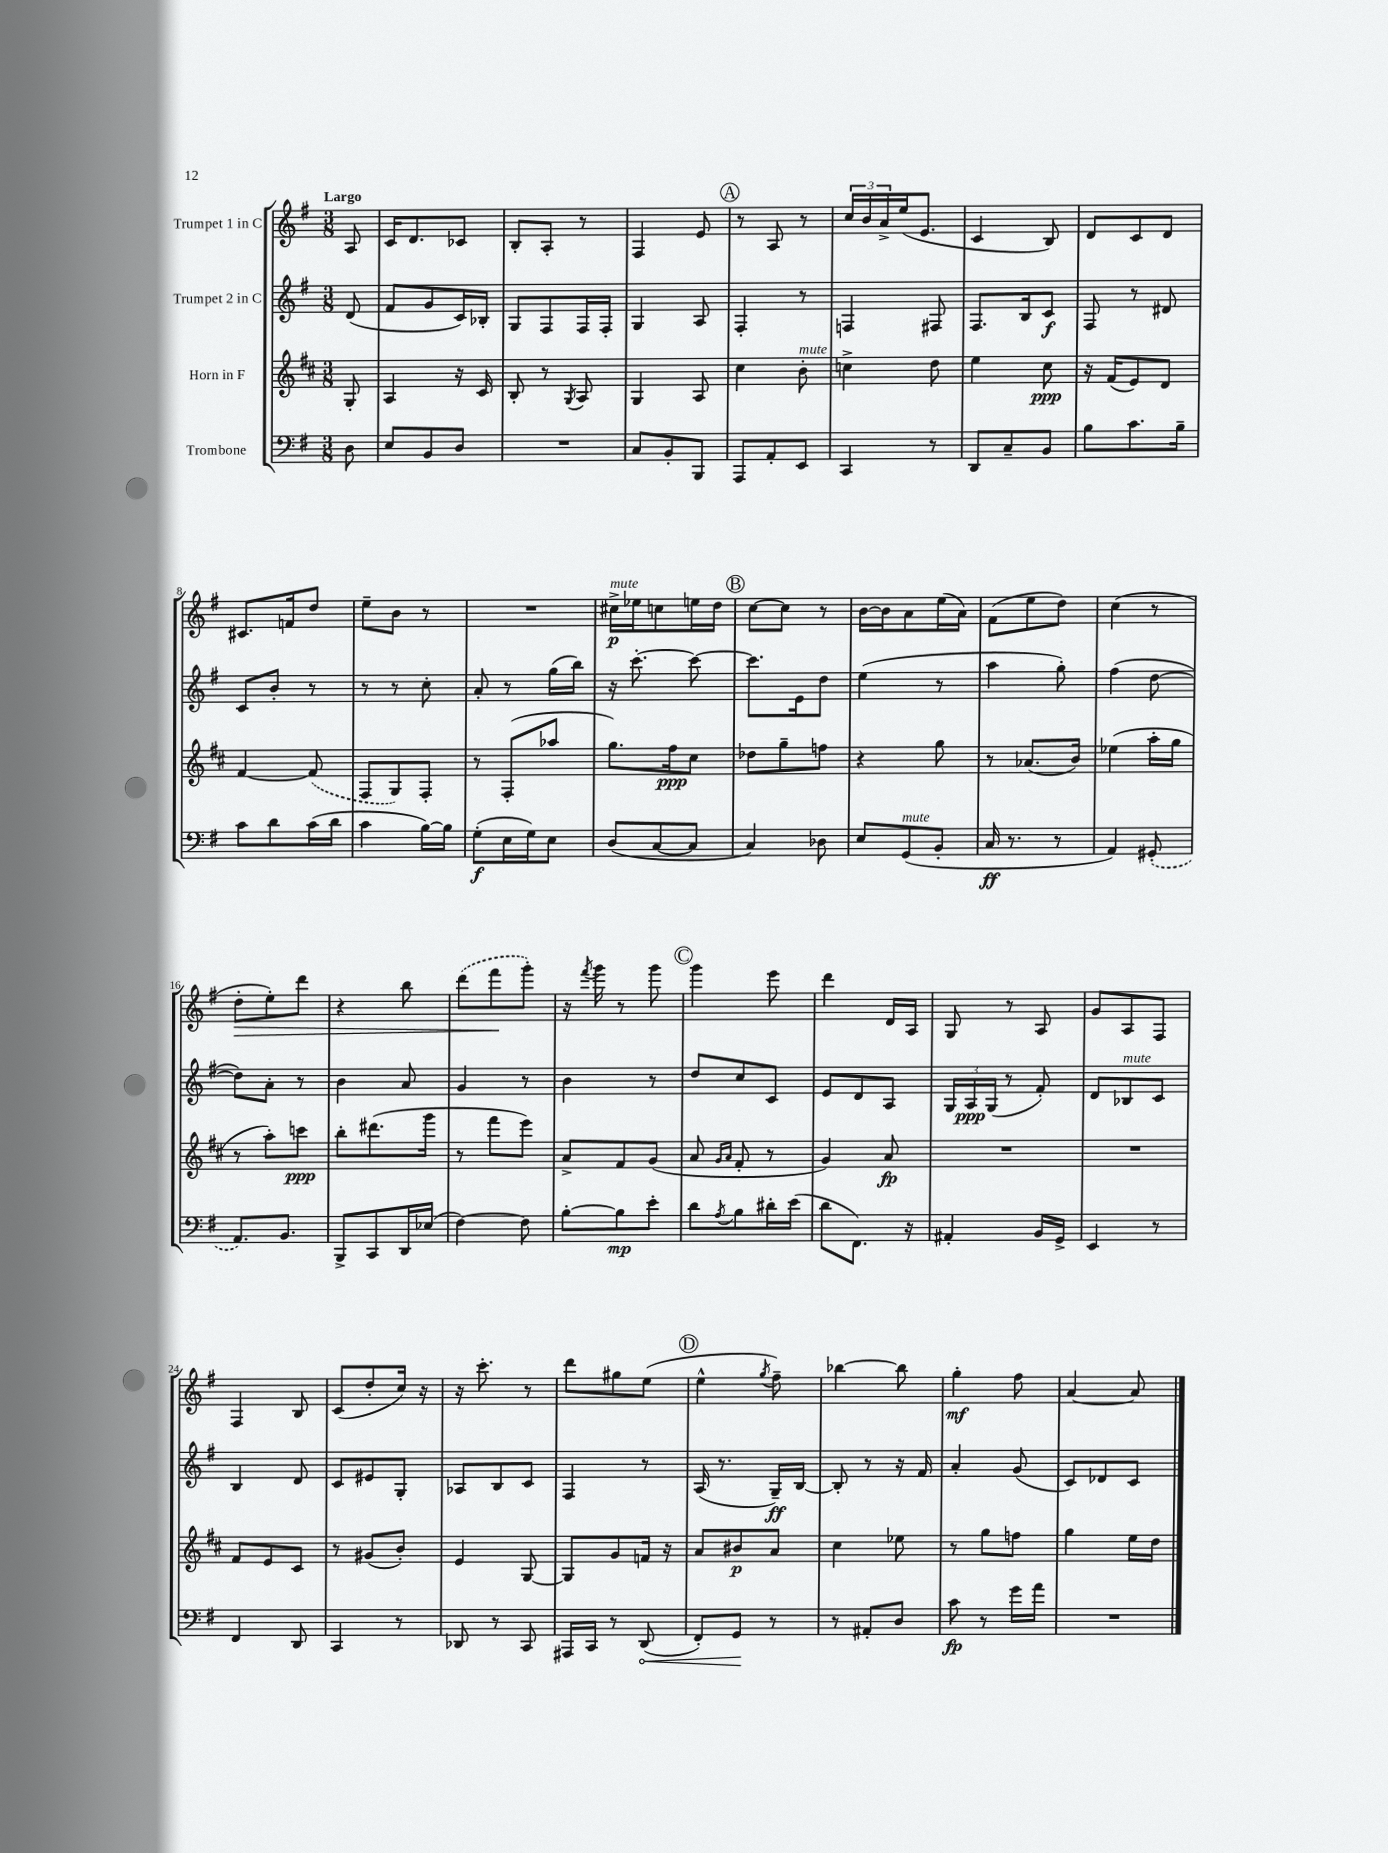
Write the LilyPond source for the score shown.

<<
\new StaffGroup <<
\new Staff = "s0" \with { instrumentName = "Trumpet 1 in C" } {
    \clef treble \key g \major \numericTimeSignature \time 3/8 \partial 8 \tempo "Largo"
    a8 |
    c'16 d'8. ces'8 |
    b8-. a8-. r8 |
    fis4 e'8 |
    \mark \markup { \circle "A" } r8 a8 r8 |
    \tuplet 3/2 { c''16 b'16 a'16-> } e''16( e'8. |
    c'4 b8) |
    d'8 c'8 d'8 |
    cis'8. f'16 d''8 |
    e''8-- b'8 r8 |
    R4. |
    cis''16->\p^\markup { \italic "mute" } ees''16 c''8 e''16 d''16 |
    \mark \markup { \circle "B" } c''8~ c''8 r8 |
    b'16~ b'16 a'8 e''16( a'16) |
    fis'8( e''8 d''8) |
    c''4( r8 |
    d''8-.\> e''8-.) d'''8 |
    r4 b''8 |
    \once \slurDashed d'''8( fis'''8\! g'''8-.) |
    r16 \acciaccatura { fis'''8 } g'''16 r8 g'''8 |
    \mark \markup { \circle "C" } g'''4 e'''8 |
    d'''4 d'16 a16 |
    g8 r8 a8 |
    g'8 a8 fis8 |
    fis4 b8 |
    c'8( d''8-. c''16) r16 |
    r16 c'''8.-. r8 |
    d'''8 gis''8 e''8( |
    \mark \markup { \circle "D" } e''4-^ \acciaccatura { g''8 } fis''8--) |
    bes''4~ bes''8 |
    g''4-.\mf fis''8 |
    a'4~ a'8 \bar "|." |
}
\new Staff = "s1" \with { instrumentName = "Trumpet 2 in C" } {
    \clef treble \key g \major \numericTimeSignature \time 3/8 \partial 8
    d'8( |
    fis'8 g'8 c'16) bes16-. |
    g8 fis8 fis16 fis16-. |
    g4 a8 |
    \mark \markup { \circle "A" } fis4-. r8 |
    f4 fis8 |
    fis8. b16 c'8\f |
    fis8 r8 dis'8 |
    c'8 b'8-. r8 |
    r8 r8 c''8-. |
    a'8-. r8 g''16( b''16) |
    r16 c'''8.~-. c'''8~ |
    \mark \markup { \circle "B" } c'''8. e'16 d''8 |
    e''4( r8 |
    a''4 g''8-.) |
    fis''4( d''8~ |
    d''8) a'8-. r8 |
    b'4 a'8 |
    g'4 r8 |
    b'4 r8 |
    \mark \markup { \circle "C" } d''8 c''8 c'8 |
    e'8 d'8 a8 |
    \tuplet 3/2 { g16 a16\ppp g16( } r8 fis'8-.) |
    d'8 bes8^\markup { \italic "mute" } c'8 |
    b4 d'8 |
    c'8 eis'8 g8-. |
    aes8 b8 c'8 |
    fis4 r8 |
    \mark \markup { \circle "D" } a16( r8. g16--\ff) b16~ |
    b8-. r8 r16 fis'16 |
    a'4-. g'8( |
    c'8) des'8 c'8 \bar "|." |
}
\new Staff = "s2" \with { instrumentName = "Horn in F" } {
    \clef treble \key d \major \numericTimeSignature \time 3/8 \partial 8
    g8-. |
    a4 r16 cis'16 |
    b8-. r8 \acciaccatura { g8 } a8 |
    g4 a8 |
    \mark \markup { \circle "A" } cis''4 b'8-.^\markup { \italic "mute" } |
    c''4-> d''8 |
    e''4 cis''8\ppp |
    r16 fis'16( e'8) d'8 |
    fis'4~ \once \slurDashed fis'8( |
    fis8 g8) fis8-. |
    r8 fis8-.( aes''8 |
    g''8.) fis''16\ppp cis''8 |
    \mark \markup { \circle "B" } des''8 g''8-- f''8 |
    r4 g''8 |
    r8 aes'8.( b'16) |
    ees''4( a''16-. g''16 |
    r8 a''8-.) c'''8\ppp |
    b''8-. dis'''8.( g'''16 |
    r8 fis'''8 e'''8) |
    a'8-> fis'8 g'8( |
    \mark \markup { \circle "C" } a'8 \grace { g'16 a'16 } fis'8-. r8 |
    g'4) a'8\fp |
    R4. |
    R4. |
    fis'8 e'8 cis'8 |
    r8 gis'8( b'8-.) |
    e'4 g8~ |
    g8 g'8 f'16 r16 |
    \mark \markup { \circle "D" } a'8 bis'8\p a'8 |
    cis''4 ees''8 |
    r8 g''8 f''8 |
    g''4 e''16 d''16 \bar "|." |
}
\new Staff = "s3" \with { instrumentName = "Trombone" } {
    \clef bass \key g \major \numericTimeSignature \time 3/8 \partial 8
    d8 |
    e8 b,8 d8 |
    R4. |
    c8 b,8-. b,,8 |
    \mark \markup { \circle "A" } a,,8 a,8-. e,8 |
    c,4 r8 |
    d,8 c8-- b,8 |
    b8 c'8. b16-- |
    c'8 d'8 c'16( d'16 |
    c'4 b16~) b16 |
    g8-.\f( e16 g16) e8 |
    d8( c8~ c8 |
    \mark \markup { \circle "B" } c4) des8 |
    e8 g,8^\markup { \italic "mute" }( b,8-. |
    c16\ff r8. r8 |
    a,4) \once \slurDashed gis,8-.( |
    a,8.) b,8. |
    b,,8-> c,8 d,16 ees16( |
    fis4~) fis8 |
    b8~-. b8\mp e'8-. |
    \mark \markup { \circle "C" } d'8 \acciaccatura { a8 } b8 dis'16-. e'16( |
    d'8 fis,8.) r16 |
    ais,4-. b,16 g,16-> |
    e,4 r8 |
    fis,4 d,8 |
    c,4 r8 |
    des,8 r8 c,8 |
    ais,,16 c,16 r8 \once \override Hairpin.circled-tip = ##t d,8\<( |
    \mark \markup { \circle "D" } fis,8-.) g,8\! r8 |
    r8 ais,8-. d8 |
    c'8\fp r8 g'16 a'16 |
    R4. \bar "|." |
}
>>
>>
